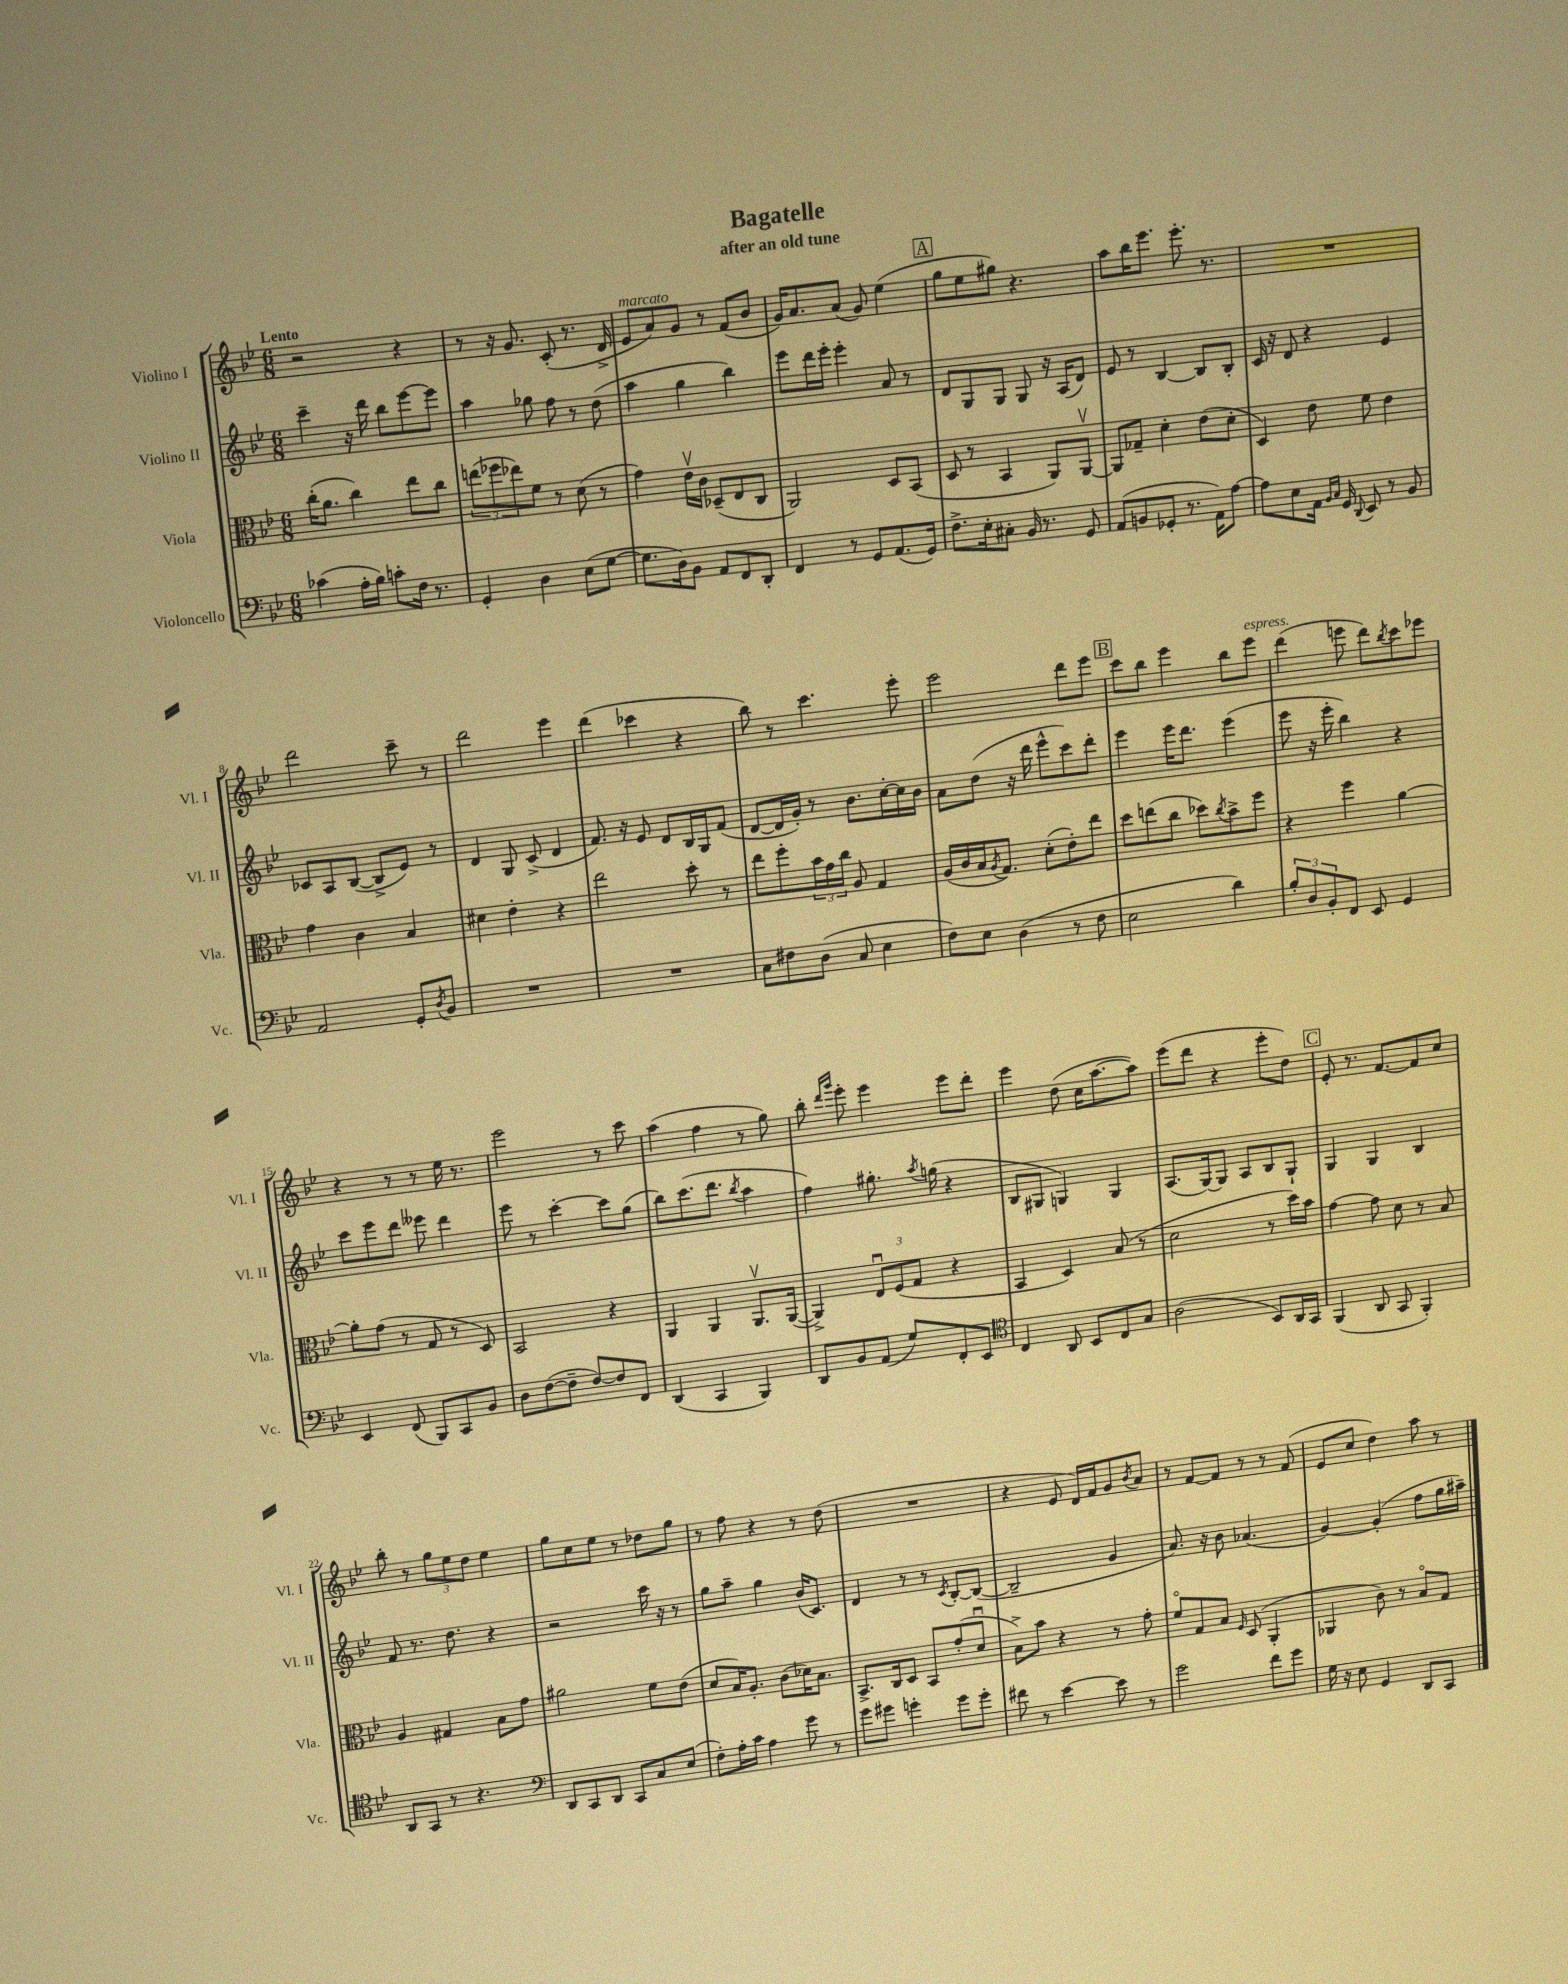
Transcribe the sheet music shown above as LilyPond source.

\header { title = "Bagatelle" subtitle = "after an old tune" }
<<
\new StaffGroup <<
\new Staff = "s0" \with { instrumentName = "Violino I" shortInstrumentName = "Vl. I" } {
    \clef treble \key bes \major \numericTimeSignature \time 6/8 \tempo "Lento"
    r2 r4 |
    r8 r16 g'8. c'8-.( r8. d'16-> |
    ees'8^\markup { \italic "marcato" } a'8) g'8 r8 f'8( bes'8 |
    g'16) a'8. a'8( g'8) ees''4( |
    \mark \markup { \box "A" } g''8 ees''8 gis''8) r4. |
    a''8 bes''16 ees'''8. ees'''8.-. r8. |
    R2. |
    d'''2 c'''8-- r8 |
    d'''2 ees'''4 |
    d'''4( ces'''4 r4 |
    bes''8) r8 c'''4. ees'''8-. |
    ees'''2 d'''8 ees'''8 |
    \mark \markup { \box "B" } c'''8 bes''8 ees'''4 bes''8 ees'''8^\markup { \italic "espress." } |
    d'''4( e'''8 d'''8) \acciaccatura { bes''8 } c'''8 ees'''8 |
    r4 r8 r8 ees''16 r8. |
    ees'''2 r8 c'''8 |
    a''4( f''4 r8 g''8) |
    bes''8-. \grace { d'''16 g'''16 } ees'''8-. ees'''4 ees'''8 d'''8-. |
    ees'''4 d''8( c''16 a''8.~ a''8) |
    ees'''8( d'''8 r4 ees'''8-. d''8) |
    \mark \markup { \box "C" } ees'8-. r8. f'8.~ f'8 c''8 |
    bes''8-. r8 \tuplet 3/2 { g''8 ees''8 d''8 } ees''4 |
    g''8 c''8 ees''8 r8 des''8 g''8 |
    r8 f''8 r4 r8 d''8( |
    R2. |
    r4 ees'8 d'16) f'16 g'8 \acciaccatura { bes'8 } a'8 |
    r8 f'8~ f'8 r8 r8 f'8( |
    ees'8 c''8 d''4) a''8 r8 \bar "|." |
}
\new Staff = "s1" \with { instrumentName = "Violino II" shortInstrumentName = "Vl. II" } {
    \clef treble \key bes \major \numericTimeSignature \time 6/8
    c'''4-- r16 d'''16 bes''8 ees'''8~ ees'''8 |
    a''4 ges''8 f''8 r8 d''8( |
    a''4 g''4 bes''4) |
    ees'''8 d'''16 ees'''16-. ees'''4-. a'8 r8 |
    \mark \markup { \box "A" } d'8 g8 g8 g8 r16 a16( d'8) |
    ees'8 r8 bes4~ bes8 bes8-. |
    c'16 r16 d'8 r4 ees'4 |
    ces'8 a8 bes8~( bes8-> ees'8) r8 |
    d'4 g8 c'8->( d'4 |
    f'8.) r16 ees'8 d'8 bes16 g16 f'8( |
    d'8~ d'16 g'16-.) r8 bes'8. c''16~-. c''16 bes'16 |
    a'8 d''8( r16 d'''16 ees'''8-^ c'''8) d'''8-. |
    \mark \markup { \box "B" } ees'''4 ees'''16 d'''8. ees'''4( |
    ees'''8 r16 ees'''16-. bes''4) r4 |
    c'''8 ees'''8 d'''8 eeses'''8 d'''4 |
    ees'''8 r8 c'''4~-. c'''8 g''8( |
    bes''8) c'''8.( d'''8. \acciaccatura { bes''8 } a''4 |
    f''4) gis''8.-. \acciaccatura { a''8 } g''16( r4 |
    bes8 gis8 g4) g4 |
    a8.( g16~) g8 a8 bes8 g8-! |
    \mark \markup { \box "C" } g4 g4 bes4 |
    f'8 r8. d''8. r4 |
    r2 c'''16 r16 r8 |
    g''8 a''8-- g''4 bes'16( c'8.) |
    d'4 r8 r8 \acciaccatura { c'8 } bes8~-. bes8~( |
    bes2-- g'4 |
    a'8.) r16 bes'8 aes'4.( |
    g'4~) g'4-.( f''8 g''16 ais''16--) \bar "|." |
}
\new Staff = "s2" \with { instrumentName = "Viola" shortInstrumentName = "Vla." } {
    \clef alto \key bes \major \numericTimeSignature \time 6/8
    c''16-.( a'8. c''4) ees''8 c''8 |
    \tuplet 3/2 { e''8( fes''8 ees''8) } f'8 r8 d'8( r8 |
    g'4) ees'16\upbow c'16 des8--( ees8 c8 |
    a,2) d8 bes,8( |
    \mark \markup { \box "A" } d8 r8 bes,4 a,8) a,8~\upbow |
    a,8 ges8-- d'4-. ees'8( d'8-. |
    d4) ees'8 f'8 ees'4 |
    g'4 c'4 bes4 |
    dis'4 ees'4-. r4 |
    ees''2 d''8-. r8 |
    ees''8 f''8-. \tuplet 3/2 { bes'16 g'16 c''16 } a8 g4 |
    a16( c'16 bes16 \acciaccatura { a8 } g8.) d'8-.( ees'8-.) ees''8 |
    \mark \markup { \box "B" } d''8 e''8( c''8 des''8) \acciaccatura { c''8 } bes'8-> f''8 |
    r4 f''4 a'4~ |
    a'8-. g'8( r8 g8 r8 d8) |
    bes,2 r4 |
    a,4 a,4 a,8.\upbow a,16~( |
    a,4->) \tuplet 3/2 { ees8\downbow f8( g8 } r4 |
    bes,4 d4) bes8( r8 |
    d'2 r8 d''16) bes'16 |
    \mark \markup { \box "C" } g'4~ g'8 d'8 r8 bes8 |
    a4 gis4 bes8 g'8 |
    ais'2 f'8 ees'8( |
    d'8 bes16) a8.-. c'8( des'16) bes8. |
    bes,8.-> c16 d8 bes,8 g'8-.( d'8\downbow |
    bes8->) bes'8 r4 r8 g'8-. |
    f'8\flageolet g8 bes8 \grace { f16 } d8( a,4-. |
    aes,4 c'8) r8 bes8\flageolet g8 \bar "|." |
}
\new Staff = "s3" \with { instrumentName = "Violoncello" shortInstrumentName = "Vc." } {
    \clef bass \key bes \major \numericTimeSignature \time 6/8
    ces'4( a16-. bes16) c'8-. f16 r8. |
    g,4-. d4 ees8( g8~ |
    g8. d16) bes,8 a,8 f,8 d,8-. |
    f,4 r8 g,8 a,8.( g,16) |
    \mark \markup { \box "A" } f8.-> ees16-. cis8-. bes,16 r8. g,8 |
    a,8( b,8 ges,8-. r8. a,16) a8~ |
    a8 ees8 a,16 \grace { bes,16 c16 } g,16 \appoggiatura { d,8 } ees,8 r8 bes,8 |
    a,2 g,8-. \acciaccatura { d8 } bes,8 |
    R2. |
    R2. |
    c8 fis8 d8( c8 ees4 |
    f8) ees8 d4( r8 f8 |
    \mark \markup { \box "B" } ees2 d'4) |
    \tuplet 3/2 { bes8-. d8 bes,8-. } f,8 ees,8 g,4 |
    ees,4 f,8( bes,,8) c,8 bes,8 |
    d8 f8~( f8-- f8~) f8 f,8 |
    d,4( c,4 bes,,4) |
    d,8 bes,8 a,8( g8) f,8-. ees,8 |
    \clef tenor c4 a,8 bes,8 c8 g8 |
    a2( bes,8) a,16 g,16 |
    \mark \markup { \box "C" } f,4( a,8 g,8 f,4-.) |
    a,8 g,8 r8 r4. |
    \clef bass d,8 c,8 d,8 c,8 c8 ees8( |
    f8-.) a16-. c'16 a4 g'8 r8 |
    g'8 gis'8 g'4-. g'8 g'8-. |
    fis'8 r8 ees'4~ ees'8 r8 |
    g'2 f'8 g'8 |
    g16 r16 ees8 g,4 d,8 c,8 \bar "|." |
}
>>
>>
